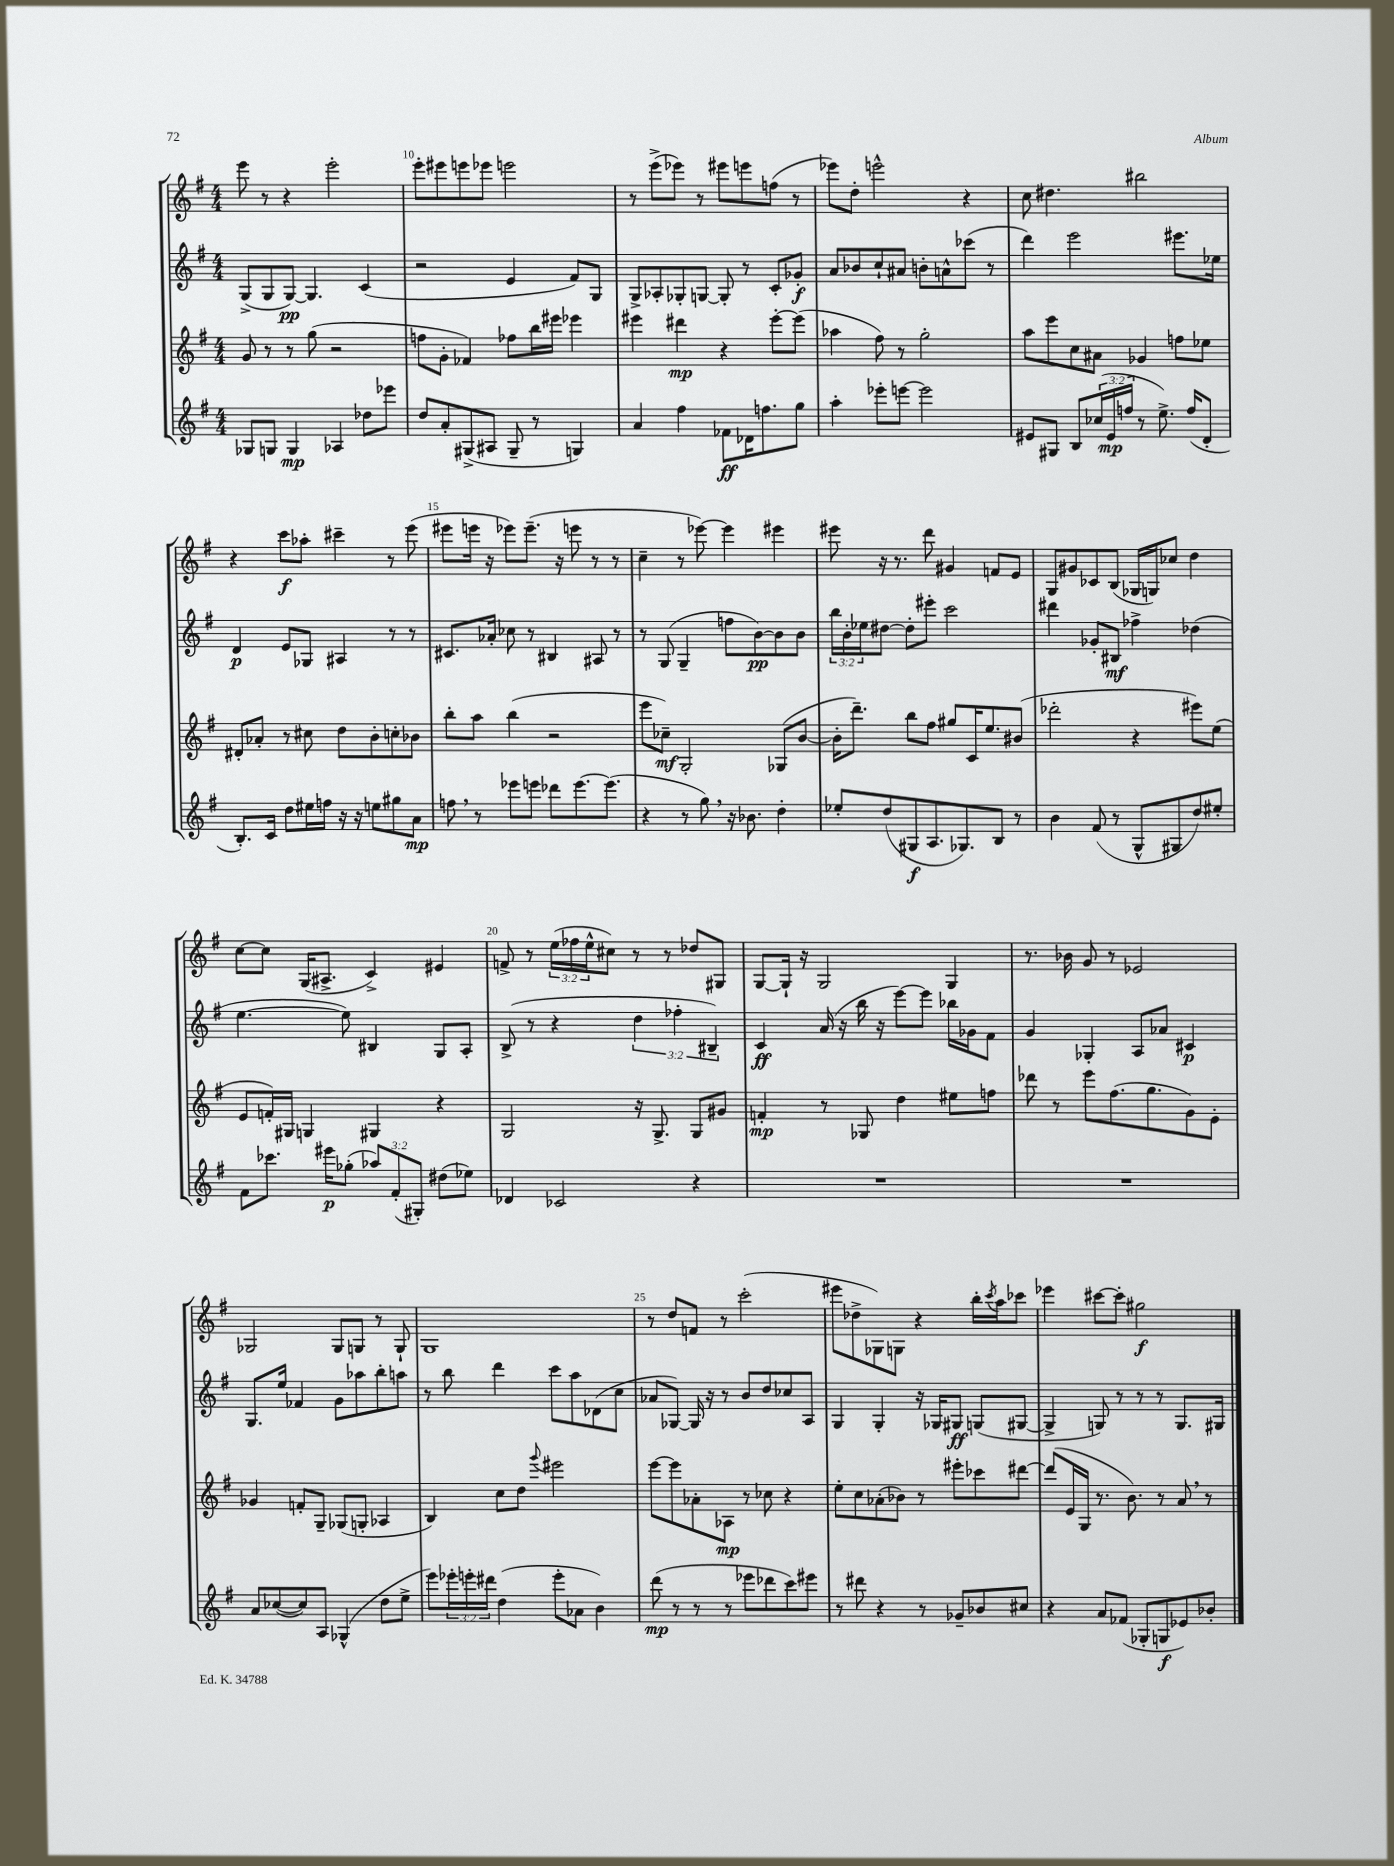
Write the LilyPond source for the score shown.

<<
\new StaffGroup <<
\new Staff = "s0" {
    \clef treble \key g \major \numericTimeSignature \time 4/4 \override Staff.TupletNumber.text = #tuplet-number::calc-fraction-text
    e'''8 r8 r4 e'''2-. |
    e'''8-. eis'''8 e'''8 ees'''8 e'''2 |
    r8 e'''8->( ees'''8) r8 eis'''8 e'''8 f''8( r8 |
    ees'''8) d''8-. e'''2-^ r4 |
    c''8 dis''4. bis''2 |
    r4 c'''8\f aes''8-. cis'''4-- r8 e'''8( |
    eis'''8 e'''16 r16 ees'''8) ees'''8.--( r16 e'''8 r8 r8 |
    c''4-- r8 ees'''8~) ees'''4 eis'''4 |
    eis'''8 r16 r8. d'''8 gis'4 f'8 e'8 |
    g8 gis'8 ces'8 b8( ges16 g16) ces''8 d''4 |
    c''8~ c''8 g16( ais8.-> c'4->) eis'4 |
    f'8-> r8 \tuplet 3/2 { e''16( fes''16 e''16-^ } cis''8) r8 r8 des''8 gis8 |
    g8~ g16-! r16 g2 g4 |
    r8. bes'16 g'8 r8 ees'2 |
    ges2 ges8 g8 r8 g8-! |
    g1 |
    r8 d''8 f'8 r8 c'''2-.( |
    eis'''8 des''8-> ges8) g8 r4 b''16-. \acciaccatura { c'''8 } a''16 ces'''8 |
    ees'''4 cis'''8~ cis'''8-. gis''2\f \bar "|." |
}
\new Staff = "s1" {
    \clef treble \key g \major \numericTimeSignature \time 4/4 \override Staff.TupletNumber.text = #tuplet-number::calc-fraction-text
    g8->( g8 g8~\pp) g4. c'4( |
    r2 e'4 fis'8) g8 |
    g8-> aes8-. ges8-. g8~ g8-. r8 c'8-. ges'8-.\f |
    a'8 bes'8 c''8-! ais'8 b'8-. a'8-^ ces'''8( r8 |
    d'''4) e'''2 eis'''8. ees''16 |
    d'4\p e'8 ges8 ais4 r8 r8 |
    cis'8. aes'16-. ces''8 r8 bis4 ais8 r8 |
    r8 g8( g4-- f''8 b'8~\pp) b'8 b'8 |
    \tuplet 3/2 { b''16 b'16-. ees''16 } dis''8~ dis''8-. eis'''8-. c'''2 |
    dis'''4 ges'8-. bis8\mf fes''4-> des''4( |
    e''4.~ e''8) bis4 g8 a8-. |
    b8->( r8 r4 \tuplet 3/2 { d''4 fes''4-. bis4--) } |
    c'4\ff a'16( r16 b''16 r16 e'''8~) e'''8 bes''16 ges'16 fis'8 |
    g'4 ges4-. a8 aes'8 cis'4\p |
    g8. e''16 fes'4 g'8 aes''8 b''8-. a''8 |
    r8 b''8 d'''4 c'''8 a''8 des'8( c''8 |
    aes'8 ges8~) ges16 r16 r8 b'8 d''8 ces''8 a8 |
    g4 g4-. r16 ges16 gis8\ff g8( gis8~ |
    gis4-> g8) r8 r8 r8 g8. gis16 \bar "|." |
}
\new Staff = "s2" {
    \clef treble \key g \major \numericTimeSignature \time 4/4
    g'8 r8 r8 g''8( r2 |
    f''8 g'8-. fes'4) fes''8 b''16 eis'''16 ees'''4 |
    eis'''4 dis'''4\mp r4 eis'''8~-. eis'''8( |
    aes''4 fis''8) r8 g''2-. |
    a''8 e'''8 c''8 ais'8 ges'4 f''8 ees''8 |
    dis'8-. aes'8-. r8 cis''8 d''8 b'8-. c''8-. bes'8 |
    b''8-. a''8 b''4( r2 |
    e'''8 ces''8--\mf) g2-. ges8( b'8~ |
    b'16-. d'''8.--) b''8 fis''8 gis''8 c'16 e''8. bis'8( |
    des'''2-. r4 eis'''8) e''8( |
    e'8 f'16-.) gis16 g4 gis4 r4 |
    g2 r16 g8.-> g8 gis'8 |
    f'4-.\mp r8 ges8 d''4 eis''8 f''8 |
    des'''8 r8 e'''8 fis''8.( g''8. g'8) e'8-. |
    ges'4 f'8-. g8-- ges8( g8-. aes4 |
    b4) c''8 d''8 \appoggiatura { g'''8 } eis'''2 |
    e'''8~ e'''8 aes'8-. aes8\mp r8 ces''8 r4 |
    e''8-. c''8 aes'8-.( bes'8) r8 eis'''8-. ces'''8 dis'''8~ |
    dis'''8( e'16 g16 r8. b'8.) r8 a'8 \breathe r8 \bar "|." |
}
\new Staff = "s3" {
    \clef treble \key g \major \numericTimeSignature \time 4/4 \override Staff.TupletNumber.text = #tuplet-number::calc-fraction-text
    ges8 g8 g4\mp aes4 des''8 ees'''8 |
    d''8 a'8-. gis8->( ais8 gis8-- r8 g4) |
    a'4 fis''4 fes'8\ff des'16 f''8. g''8 |
    a''4-. ees'''8-. e'''8~ e'''2 |
    eis'8 gis8 b8 \tuplet 3/2 { ces''16( eis'16\mp f''16 } r8 e''8.->) f''16( d'8-. |
    b8.-.) c'16 d''8 eis''16 f''16 r16 r16 e''8 gis''8 a'8\mp |
    f''8 \breathe r8 ees'''8 e'''8 des'''8 e'''8.~ e'''8.( |
    r4 r8 g''8) \breathe r16 bes'8. d''4-. |
    ees''8-. d''8( gis8\f a8. ges8.) b8 r8 |
    b'4 fis'8( r8 g8-^ gis8 d''8) eis''8-. |
    fis'8 ces'''8. eis'''16\p ges''8-.( \tuplet 3/2 { aes''8) fis'8-.( gis8-.) } dis''8( ees''8) |
    des'4 ces'2 r4 |
    R1 |
    R1 |
    a'8 ces''8~( ces''8) a8 ges4-^( d''8 e''8-> |
    e'''8) \tuplet 3/2 { ees'''16-. e'''16-. dis'''16 } d''4( e'''8-. aes'8 b'4) |
    d'''8\mp( r8 r8 r8 ees'''8 des'''8 c'''8) eis'''8 |
    r8 dis'''8 r4 r8 ges'8-- bes'8 cis''8 |
    r4 a'8 fes'8( ges8-. g8\f ees'8) bes'8-. \bar "|." |
}
>>
>>
\layout { \context { \Score currentBarNumber = #9 \override BarNumber.break-visibility = ##(#f #t #t) barNumberVisibility = #(every-nth-bar-number-visible 5) } }
